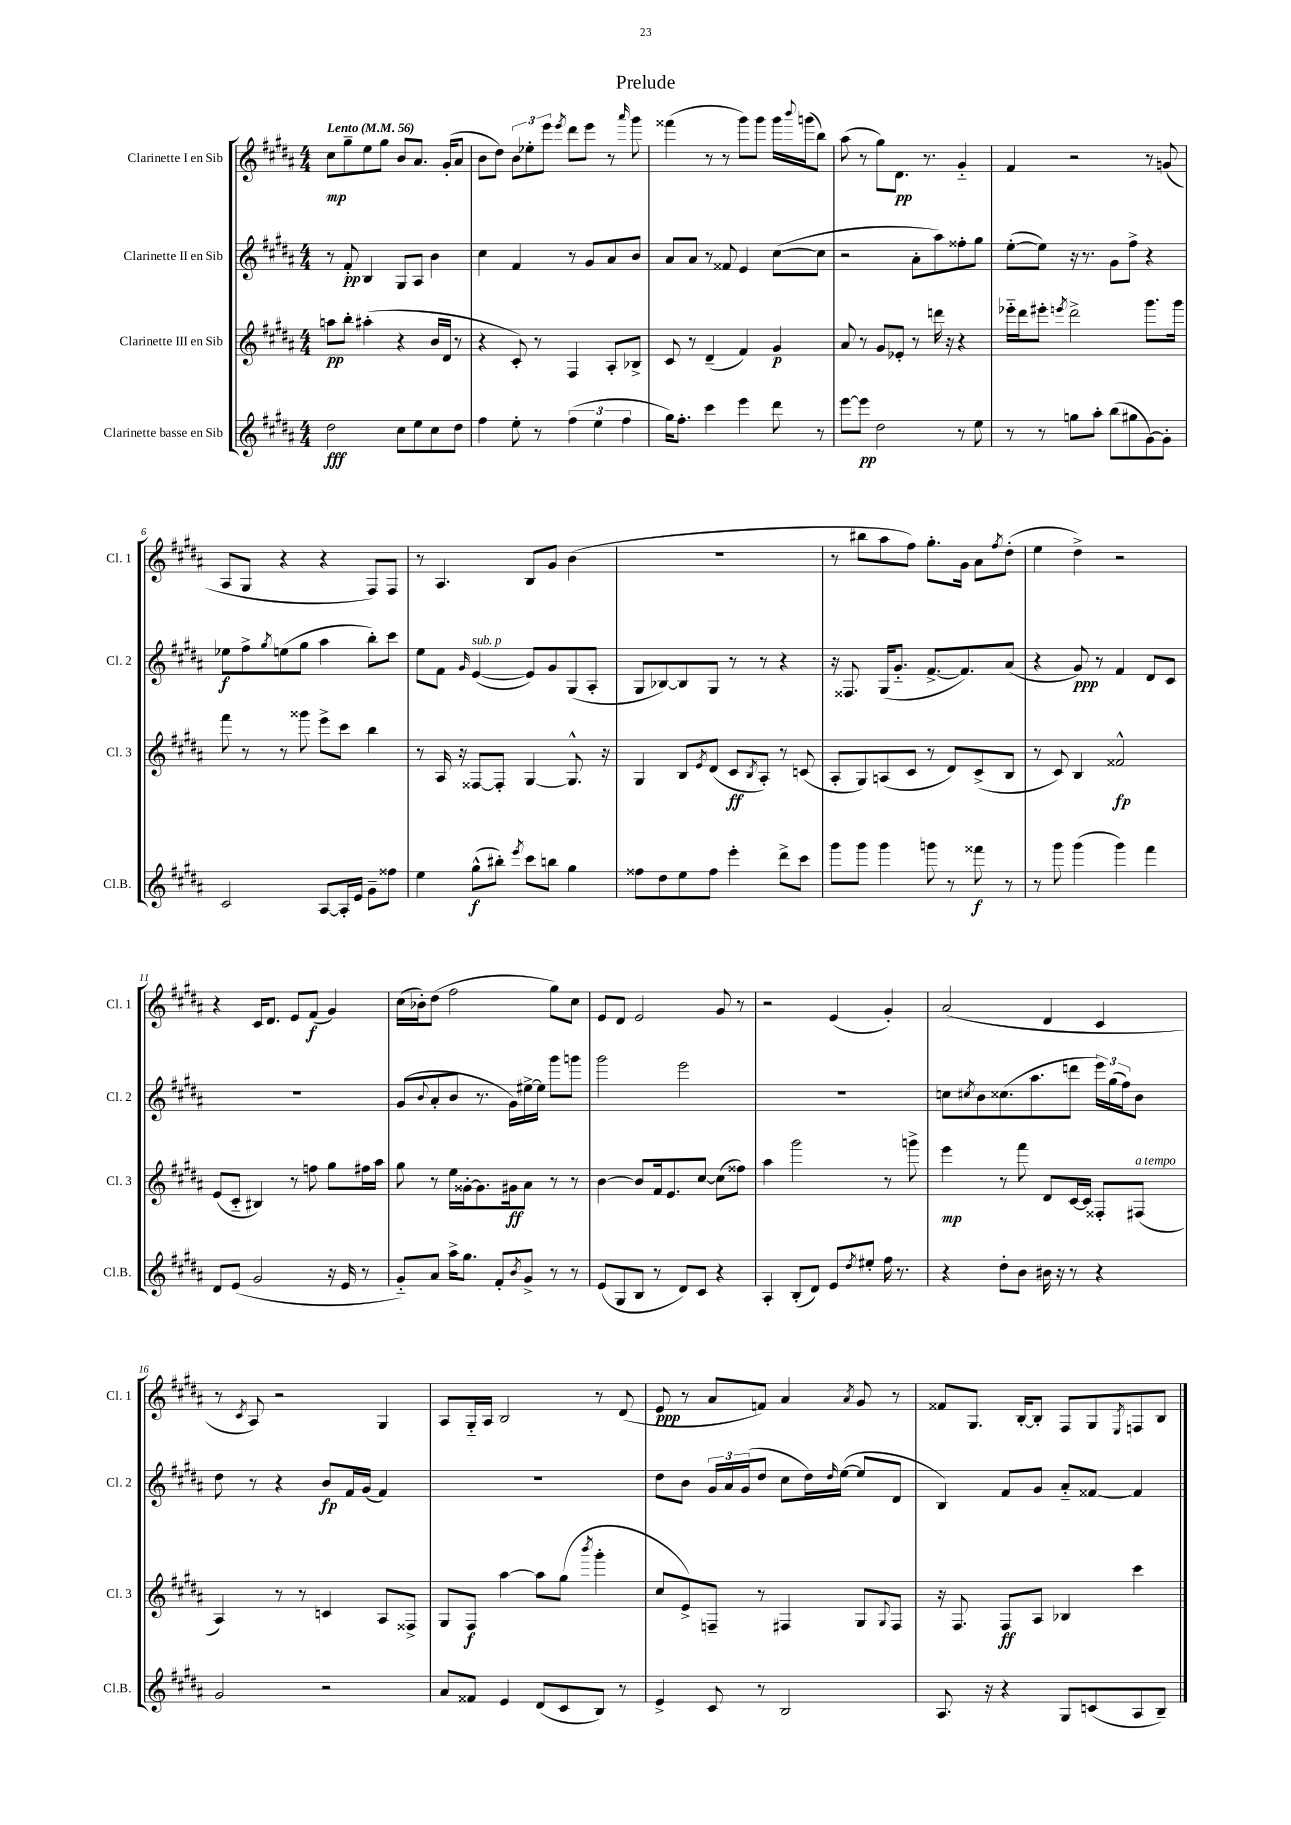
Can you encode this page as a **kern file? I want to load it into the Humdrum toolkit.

**kern	**kern	**kern	**kern
*staff4	*staff3	*staff2	*staff1
*clefG2	*clefG2	*clefG2	*clefG2
*k[f#c#g#d#a#]	*k[f#c#g#d#a#]	*k[f#c#g#d#a#]	*k[f#c#g#d#a#]
*M4/4	*M4/4	*M4/4	*M4/4
*MM56	*MM56	*MM56	*MM56
2dd#\	8aa\L	8r	8cc#\L
.	8bb'\J	8f#'/	8gg#~\
.	(4aa#'\	4B/	8ee\
.	.	.	8gg#\J
8cc#\L	4r	8G#/L	8b/L
8ee\	.	8A#/J	8.a#/J
8cc#\	16b/LL	4b\	.
.	16d#/JJ	.	(16g#'/LK
8dd#\J	8r	.	8a#/J
=	=	=	=
4ff#\	4r	4cc#\	8b\L
.	.	.	8dd#\J)
8ee'\	8c#'/)	4f#/	12b\L
.	.	.	12ee-'\
8r	8r	.	.
.	.	.	12eee\J
.	.	.	8qeee/
(6ff#\	4F#/	8r	8ddd#\L
.	.	8g#/L	8eee\J
6ee\	.	.	.
.	8A#'/L	8a#/	8r
6ff#\	.	.	.
.	.	.	16qqaaa#/
.	8B-^/J	8b/J	8ggg#\
=	=	=	=
16gg#\LK)	8c#/	8a#/L	(4fff##\
8.ff#'\J	.	.	.
.	8r	8a#/J	.
4ccc#\	(4d#~/	8r	8r
.	.	8f##/	8r
4eee\	4f#/)	4e/	8ggg#\L)
.	.	.	8ggg#\J
8ddd#\	4g#/	([8cc#\L	16ggg#\LL
.	.	.	8qqbbb/
.	.	.	(16ggg\J
8r	.	8cc#\]J	8bb\J)
=	=	=	=
[8eee\L	8a#/	2r	(8aa#\
8eee\]J	8r	.	8r
2dd#\	8g#/L	.	8gg#\L)
.	8e-'/J	.	8.d#\J
.	8r	8a#'\L	.
.	.	.	8.r
.	16ddd\	8aa#\)	.
.	16r	.	.
8r	4r	8ff##'\	4g#'~/
8ee\	.	8gg#\J	.
=	=	=	=
8r	16eee-'~\LL	([8ee'\L	4f#/
.	16ddd#\J	.	.
8r	8eee#'\J	8ee\]J)	.
.	8qeee/	.	.
8gg\L	2ddd#^\	16r	2r
.	.	8.r	.
8aa#'\J	.	.	.
(8bb\L	.	8g#\L	.
8gg#\	.	8ff#^\J	.
[8g#\)	8.ggg#\L	4r	8r
8g#'\]J	.	.	(8g/
.	16ggg#\Jk	.	.
=	=	=	=
2c#/	8fff#\	8ee-\L	8A#/L
.	8r	8ff#^\	8G#/J
.	.	8qgg#/	.
.	8r	(8ee\	4r
.	8ggg##\	8gg#\J	.
[8A#/L	8eee^\L	4aa#\	4r
16A#'/]L	8ccc#\J	.	.
16e/JJ	.	.	.
8g#~\L	4bb\	8bb'\L)	8F#/L)
8ff##\J	.	8ccc#\J	8F#/J
=	=	=	=
4ee\	8r	8ee\L	8r
.	16A#/	8f#\J	4.A#/
.	16r	.	.
.	.	16qqg#/	.
(8gg#^^\L	[8F##/L	([4e/	.
8bb#'\J)	8F##'/]J	.	.
8qeee/	.	.	.
8ccc#\L	[4G#/	8e/]L)	8B/L
8bb\J	.	8g#/	8g#/J
4gg#\	8.G#^^/]	(8G#/	(4b\
.	.	8A#'/J	.
.	16r	.	.
=	=	=	=
8ff##\L	4G#/	8G#/L	1r
8dd#\	.	[8B-/)	.
8ee\	8B/L	8B-/]	.
.	8qe/	.	.
8ff##\J	(8d#/J	8G#/J	.
4eee'\	8c#/L	8r	.
.	8qB/	.	.
.	8A#'/J)	8r	.
8ddd#^\L	8r	4r	.
8ccc#\J	(8c/	.	.
=	=	=	=
8ggg#\L	8A#'/L	16r	8r
.	.	8.F##/	.
8ggg#\J	8G#/)	.	8bb#\L
4ggg#\	(8A/	(16G#/LK	8aa#\
.	.	8.g#'~/J	.
.	8c#/J	.	8ff#\J)
8ggg\	8r	[8.f#^/L	8.gg#'\L
8r	8d#/L)	.	.
.	.	8.f#/])	16g#\Jk
8fff##\	(8c#^/	.	8a#\L
.	.	.	8qff#/
8r	8B/J	(8a#/J	(8dd#'\J
=	=	=	=
8r	8r	4r	4ee\
8ggg#\	8c#/)	.	.
(4ggg#\	4B/	8g#/)	4dd#^\)
.	.	8r	.
4ggg#\)	2f##^^/	4f#/	2r
4fff#\	.	8d#/L	.
.	.	8c#/J	.
=	=	=	=
8d#/L	(8e/L	1r	4r
(8e/J	8c#'~/J	.	.
2g#/	4B#/)	.	16c#/LK
.	.	.	8.d#/J
.	8r	.	8e/L
.	8ff\	.	(8f#/J
16r	8gg#\L	.	4g#/)
16e/	.	.	.
8r	16ff#\L	.	.
.	16aa#\JJ	.	.
=	=	=	=
8g#'~/L)	8gg#\	(8g#/L	(16cc#\LL
.	.	.	16b-'\J)
.	.	8qqb/	.
8a#/J	8r	8a#'/	(8dd#\J
16aa#^\LK	16ee\LL	8b/J	2ff#\
8.gg#\J	[16g##'\J	.	.
.	8.g##\]	8.r	.
8f#'/L	.	.	.
.	16g#\k	16g#\LL)	.
8qb/	.	.	.
8g#^/J	8a#\J	[16ee#^\	.
.	.	16ee#\]JJ	.
8r	8r	8ggg#\L	8gg#\L)
8r	8r	8ggg\J	8cc#\J
=	=	=	=
(8e/L	[4b\	2ggg#\	8e/L
8G#/	.	.	8d#/J
8B/J	8b/]L	.	2e/
8r	16f#/k	.	.
.	8.e/	.	.
8d#/L)	.	2eee\	.
8c#/J	[8cc#/J	.	.
4r	(8cc#\]L	.	8g#/
.	8ff##\J)	.	8r
=	=	=	=
4A#'/	4aa#\	1r	2r
(8B'/L	2ggg#\	.	.
8d#/J)	.	.	.
8e/L	.	.	(4e/
8qdd#/	.	.	.
8ee#'/J	.	.	.
16ff#\	8r	.	4g#'/)
8.r	.	.	.
.	8ggg^\	.	.
=	=	=	=
4r	4eee\	8cc\L	(2a#/
.	.	8qcc#/	.
.	.	8b\	.
8dd#'\L	8r	(8.cc##\	.
8b\J	8fff#\	.	.
.	.	8.aa#\	.
16b#\	8d#/L	.	4d#/
16r	.	.	.
8r	[16c#/L	8ddd\J	.
.	16c#/]JJ	.	.
4r	8F##'/L	24eee\LL)	4c#/
.	.	(24gg#\	.
.	.	24ff#\J)	.
.	(8F#/J	8b\J	.
=	=	=	=
2g#/	4A#/)	8dd#\	8r
.	.	.	8qc#/
.	.	8r	8A#/)
.	8r	4r	2r
.	8r	.	.
2r	4c/	8b/L	.
.	.	16f#/L	.
.	.	(16g#/JJ	.
.	8A#/L	4f#/)	4G#/
.	8F##^/J	.	.
=	=	=	=
8a#/L	8G#/L	1r	8A#/L
8f##/J	8F#/J	.	16G#'~/L
.	.	.	16A#/JJ
4e/	[4aa#\	.	2B/
(8d#/L	8aa#\]L	.	.
8c#/	(8gg#\J	.	.
.	8qbbb/	.	.
8B/J)	4ggg#'\	.	8r
8r	.	.	(8d#/
=	=	=	=
4e^/	8cc#/L	8dd#\L	8e/
.	8e^/)	8b\J	8r
8c#/	8F~/J	24g#/LL	8a#/L
.	.	24a#/	.
.	.	(24g#/J	.
8r	8r	8dd#/J	8f/J)
2B/	4F#/	8cc#\L	4a#/
.	.	16dd#\L)	.
.	.	16qqdd#/	.
.	.	([16ee\JJ	.
.	.	.	8qa#/
.	8G#/L	8ee/]L	8g#/
.	8qqG#/	.	.
.	8F#/J	8d#/J	8r
=	=	=	=
8.A#/	16r	4B/)	8f##/L
.	8.F#/	.	.
.	.	.	8.G#/J
16r	.	.	.
4r	8F#/L	8f#/L	.
.	.	.	[16B'/LK
.	8A#/J	8g#/J	8B'/]J
8G#/L	4B-/	8a#'~/L	8F#/L
(8c/	.	[8f##/J	8G#/
.	.	.	8qE/
8A#/	4ccc#\	4f##/]	8F/
8B~/J)	.	.	8B/J
==	==	==	==
*-	*-	*-	*-
